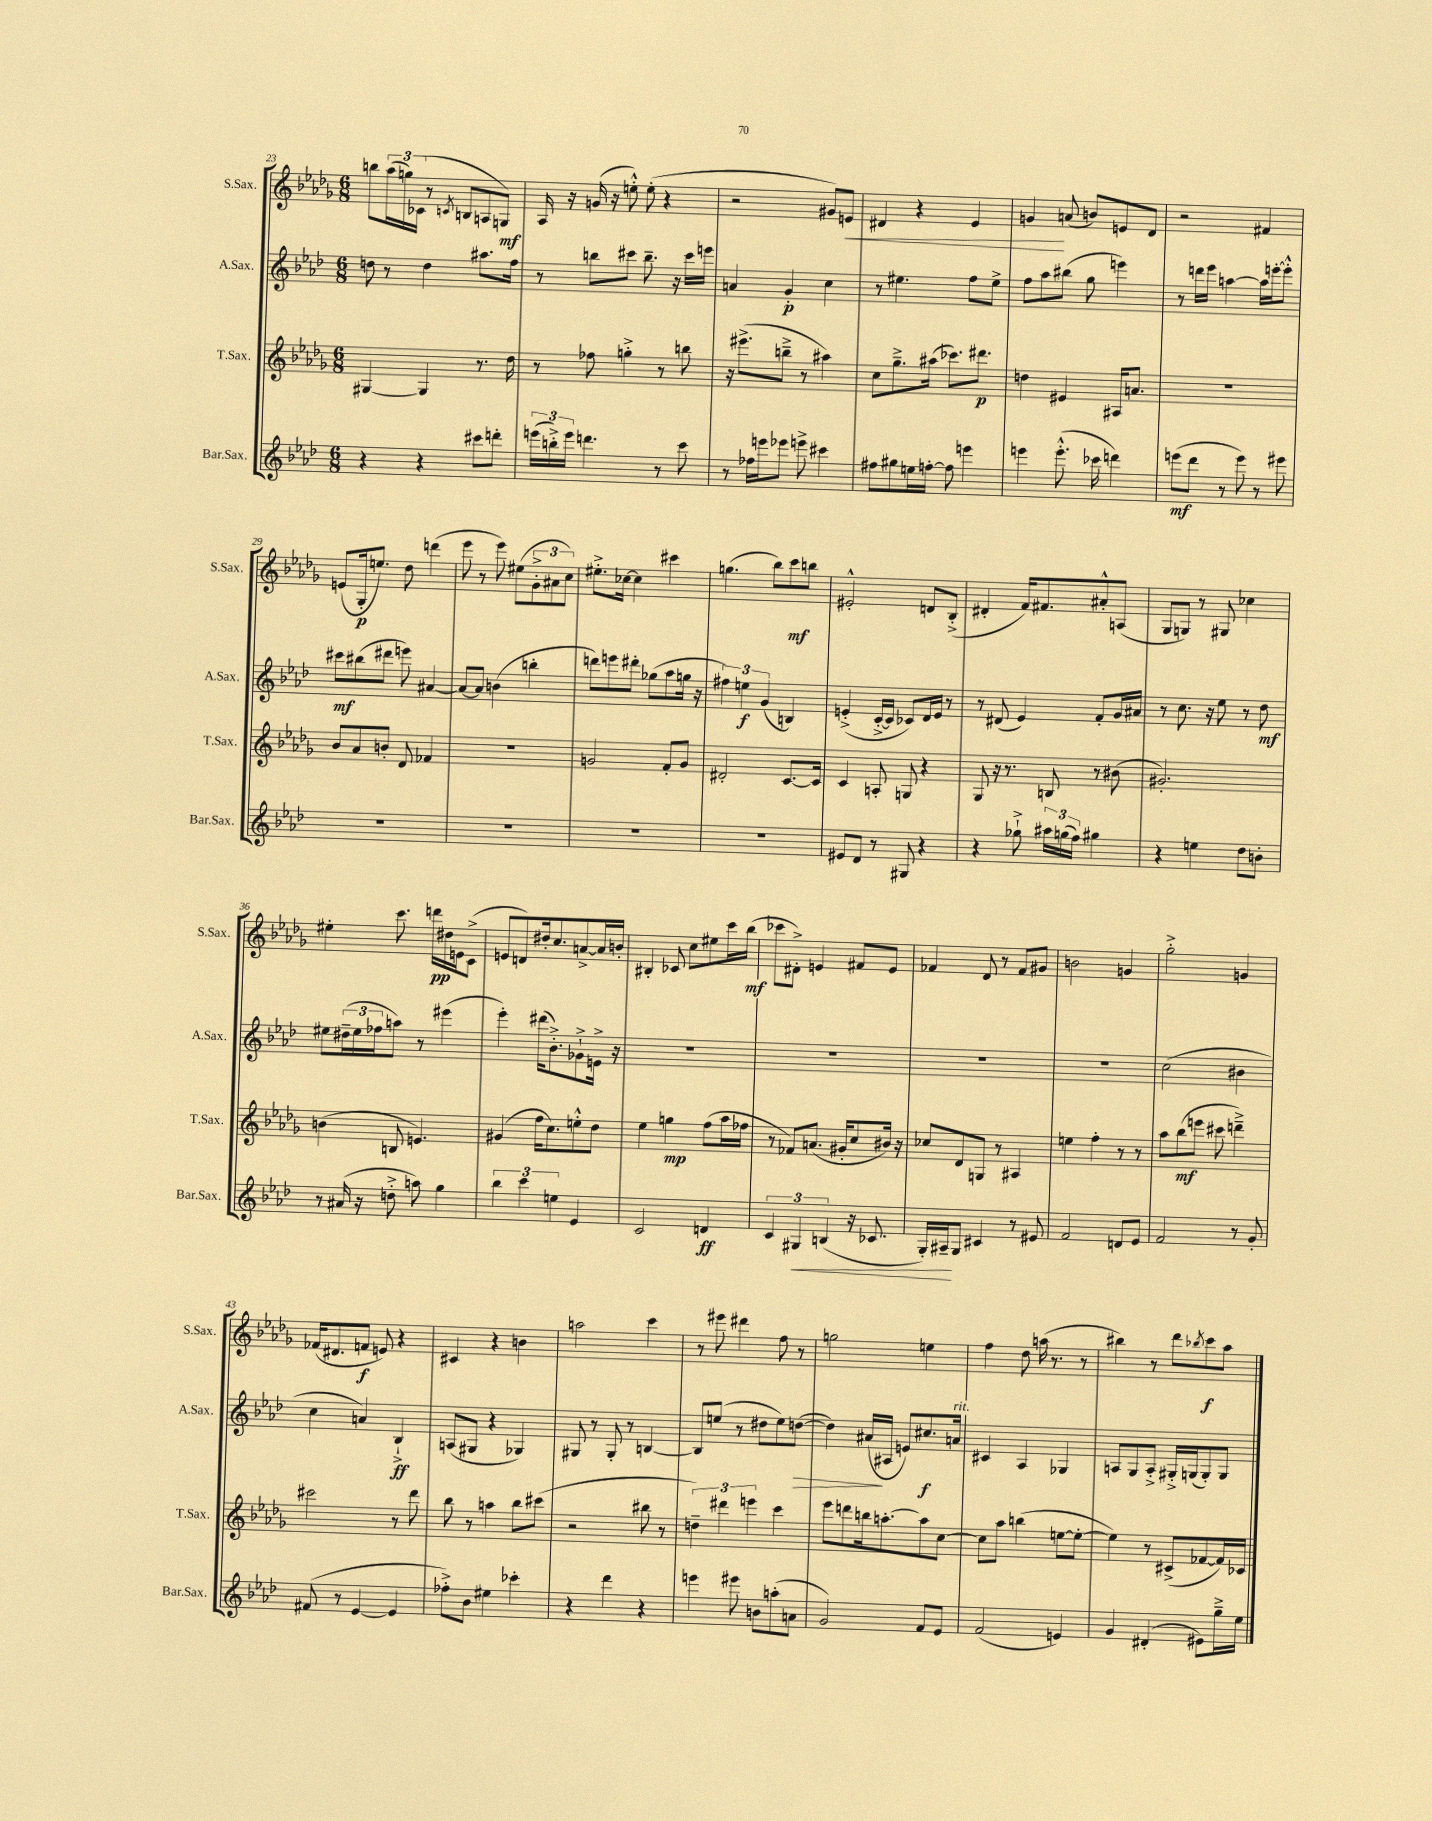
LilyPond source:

<<
\new StaffGroup <<
\new Staff = "s0" \with { instrumentName = "S.Sax." shortInstrumentName = "S.Sax." } {
    \clef treble \key des \major \numericTimeSignature \time 6/8
    b''8 \tuplet 3/2 { aes''16( g''16) ces'16( } r8 \acciaccatura { c'8 } b8 a8 g8\mf) |
    aes16 r16 g'16( r16 e''8-.-^) e''8-.( r4 |
    r2 gis'8) e'8\< |
    dis'4 r4 ees'4 |
    g'4\! a'8( b'8) e'8 des'8 |
    r2 fis'4 |
    e'8( ges16-.\p e''8.) des''8 d'''4( |
    ees'''8 r8 ees'''8) eis''8( \tuplet 3/2 { ges'8-.-> ais'8 c''8) } |
    eis''8.-.-> ces''16~ ces''4 cis'''4 |
    g''4.( bes''8) c'''8\mf b''8 |
    eis'2-.-^ d'8 bes8-.->( |
    dis'4-. f'16) fis'8. ais'8-.-^ a8( |
    ges8 g8) r8 gis8 ces''4 |
    eis''4-. c'''8. d'''16\pp dis''16 e'16 c'8->( |
    e'8 d'8) dis''16-. c''8. a'8~-> a'16 b'16-. |
    bis4-. ces'8 c''8 eis''8 c'''16 bes''16\mf( |
    ces'''8 dis'8-.->) e'4 fis'8 e'8 |
    fes'4 des'8 r8 fes'8 gis'8 |
    b'2 g'4 |
    ges''2-.-> g'4 |
    fes'16( dis'8. f'8\f e'8) r4 |
    cis'4 r4 b'4 |
    a''2 c'''4 |
    r8 eis'''8 dis'''4 f''8 r8 |
    g''2 e''4 |
    f''4 des''8 a''16( r8. r8 |
    bis''4) r8 des'''8 \acciaccatura { bes''8 } c'''8\f aes''8 \bar "|." |
}
\new Staff = "s1" \with { instrumentName = "A.Sax." shortInstrumentName = "A.Sax." } {
    \clef treble \key aes \major \numericTimeSignature \time 6/8
    d''8 r8 d''4 ais''8. f''16 |
    r8 b''8 cis'''8 b''8.-- r16 cis'''16 e'''16 |
    a'4 g'4-.\p c''4 |
    r8 eis''4. f''8 eis''8-> |
    f''8 aes''8 bis''8( g''8 e'''4) |
    r8 d'''16 ees'''16 a''4~ a''16 e'''16~-. e'''8-.-^ |
    cis'''8\mf bis''8( dis'''8 e'''8) ais'4~ |
    ais'8~ ais'8 b'4( b''4-. |
    d'''8) e'''8 dis'''8-. ges''8( aes''8 g''16 r16 |
    \tuplet 3/2 { fis''4) e''4\f g'4( } b4) |
    e'4-.->( c'16~-.-> c'16 ces'8) des'16 e'16 r8 |
    r8 dis'8( ees'4) f'8-. g'16 ais'16 |
    r8 c''8. r16 ees''8 r8 des''8\mf |
    eis''8 \tuplet 3/2 { dis''16--( eis''16 fes''16 } a''8) r8 eis'''4( |
    ees'''4-.) dis'''16( bes'8.-.->) ges'8-!-> e'16-> r16 |
    R2. |
    R2. |
    R2. |
    R2. |
    c''2( bis'4 |
    c''4 a'4) bes4-!->\ff |
    a8( gis8 r4 ges4) |
    gis8 r8 gis8-. r8 b4~ |
    b8 e''8( r8 dis''8 e''8) d''8~\>( |
    d''4) ais'16\!( ais16 e'8) cis''8.\f a'16^\markup { \italic "rit." } |
    cis'4 aes4 ges4 |
    a8 g8 a8-.-> gis16-.-> g16( g8-.) g8 \bar "|." |
}
\new Staff = "s2" \with { instrumentName = "T.Sax." shortInstrumentName = "T.Sax." } {
    \clef treble \key des \major \numericTimeSignature \time 6/8
    gis4~ gis4 r8. des''16 |
    r8 fes''8 g''4-.-> r8 b''8 |
    r16 eis'''8.->( b''8---> r8 ais''4) |
    c''8 ges''8.---> ais''16( ces'''8.) dis'''8.\p |
    d''4 eis'4 ais16 a'8. |
    R2. |
    bes'8 aes'8 b'8-. des'8 fes'4 |
    R2. |
    g'2 f'8-. g'8 |
    dis'2-. c'8.~ c'16 |
    c'4 a8-. g8 r4 |
    ges8 r16 r8. b8 r8 bis'8( |
    gis'2.-.) |
    b'4( b8 e'4.) |
    gis'4( f''16 c''8.) e''8-.-^ des''8 |
    ees''4 g''4\mp f''8( aes''16 fes''16 |
    r8 fes'8) a'8.( gis'16-. c''8 bis'16) r16 |
    ces''8 des'8 g8 r8 ais4 |
    e''4 f''4-. r8 r8 |
    aes''8 bes''8\mf( e'''8 cis'''8 d'''4--->) |
    cis'''2 r8 des'''8 |
    bes''8 r8 a''4 bes''8 cis'''8( |
    r2 bis''8 r8 |
    \tuplet 3/2 { d''4--) dis'''4 e'''4 } c'''4 |
    ees'''8 d'''8 b''16 a''8.~-. a''8 c''8~ |
    c''8 aes''8 b''4( e''8~ e''8~-. |
    e''4) r8 cis'8->( fes'8~ fes'16) ces'16 \bar "|." |
}
\new Staff = "s3" \with { instrumentName = "Bar.Sax." shortInstrumentName = "Bar.Sax." } {
    \clef treble \key aes \major \numericTimeSignature \time 6/8
    r4 r4 cis'''8 d'''8-. |
    \tuplet 3/2 { e'''16( b''16-.->) e'''16 } d'''4. r8 c'''8 |
    r8 fes''16 e'''16 ees'''8 e'''8-> cis'''4 |
    fis''8 gis''8 e''16 f''16~-. f''8 e'''4 |
    e'''4 e'''8.-.-^( ces'''16 d'''4) |
    e'''8\mf( des'''8 r8 e'''8) r8 eis'''8 |
    R2. |
    R2. |
    R2. |
    R2. |
    eis'8 des'8 r8 gis8 r4 |
    r4 ges''8-!-> \tuplet 3/2 { ais''16 g''16( f''16) } gis''4 |
    r4 e''4 des''8 b'8-. |
    r8 ais'16( r16 d''8-.-> a''8) g''4 |
    \tuplet 3/2 { bes''4 c'''4 e''4 } ees'4 |
    c'2 d'4\ff |
    \tuplet 3/2 { c'4 gis4\< b4( } r16 ces'8. |
    g16-.) ais16--\! g8 cis'4 r8 eis'8 |
    f'2 d'8 ees'8 |
    f'2 r8 g'8-. |
    fis'8( r8 ees'4~ ees'4 |
    fes''8-.->) bes'8 eis''4 ces'''4-. |
    r4 des'''4 r4 |
    e'''4 eis'''8 b'8 a''8-.( a'8 |
    g'2) f'8 ees'8 |
    f'2( e'4) |
    g'4 dis'4-.( eis'8) g''16---> ees''16 \bar "|." |
}
>>
>>
\layout { \context { \Score currentBarNumber = #23 } }
